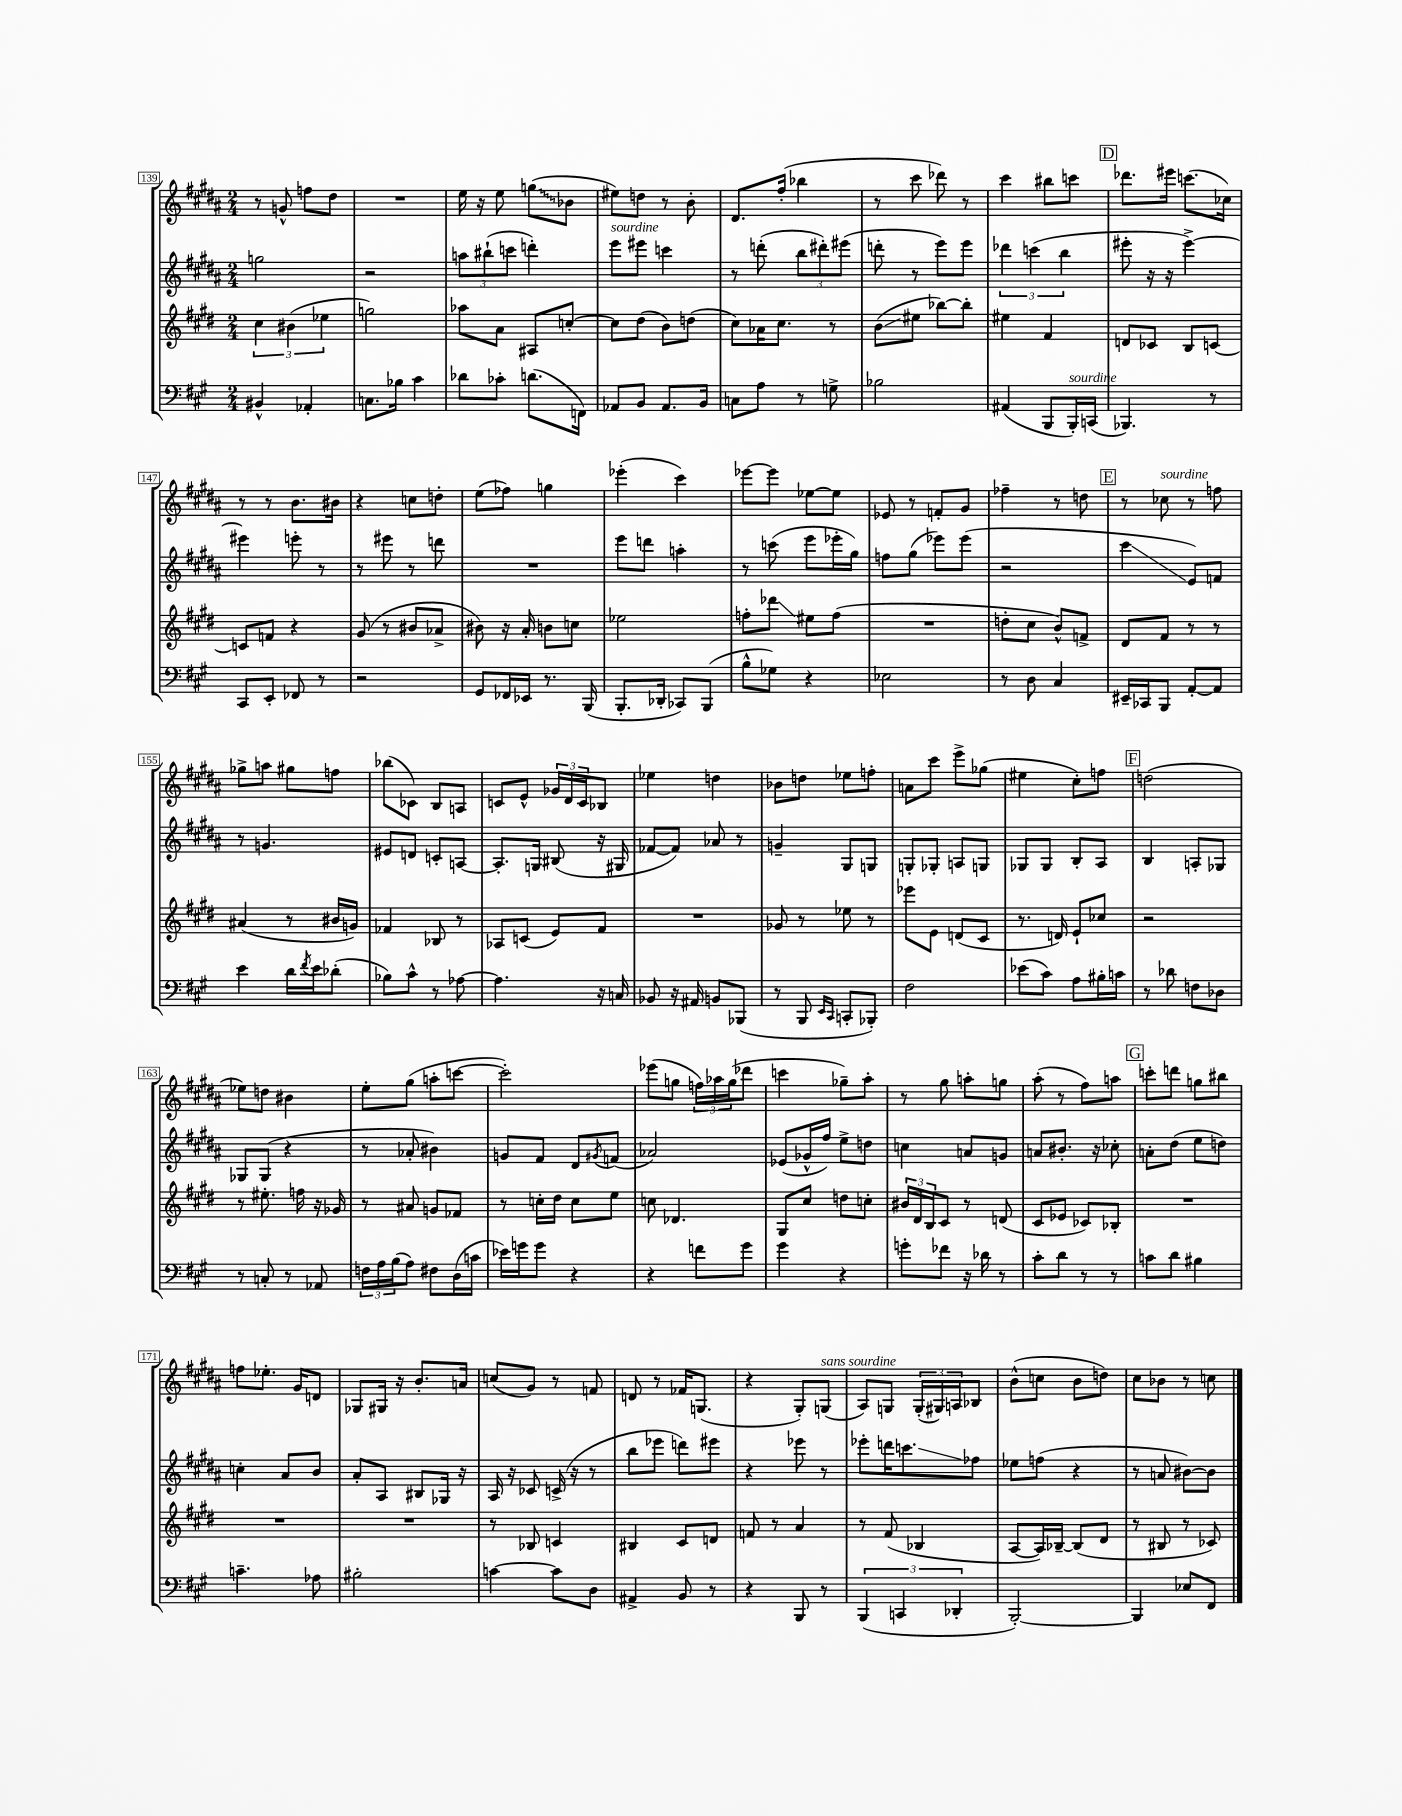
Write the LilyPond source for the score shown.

<<
\new StaffGroup <<
\new Staff = "s0" {
    \clef treble \key b \major \numericTimeSignature \time 2/4
    r8 g'8-^ f''8 dis''8 |
    R2 |
    e''16 r16 e''8 \once \override Glissando.style = #'zigzag g''8\glissando( bes'8 |
    eis''8) d''8 r8 b'8-. |
    dis'8. fis''16-.( bes''4 |
    r8 cis'''8 des'''8) r8 |
    cis'''4 bis''8 c'''8 |
    \mark \markup { \box "D" } des'''8. eis'''16 c'''8.( ces''16) |
    r8 r8 b'8. bis'16 |
    r4 c''8 d''8-. |
    e''8( fes''8) g''4 |
    ees'''4-.( cis'''4) |
    ees'''8~ ees'''8 ees''8~ ees''8 |
    ees'8 r8 f'8-. gis'8 |
    fes''4-- r8 d''8 |
    \mark \markup { \box "E" } r8 ces''8^\markup { \italic "sourdine" } r8 f''8 |
    ges''8-> a''8 gis''8 f''8 |
    bes''8( ces'8) b8 a8 |
    c'8 e'8-^ \tuplet 3/2 { ges'16 dis'16 c'16 } bes8 |
    ees''4 d''4 |
    bes'8 d''8 ees''8 f''8-. |
    a'8 cis'''8 e'''8-> ges''8( |
    eis''4 cis''8-.) f''8 |
    \mark \markup { \box "F" } d''2( |
    ees''8) d''8 bis'4 |
    e''8-. gis''8( a''8-. c'''8~ |
    c'''2-.) |
    ees'''8( g''8 \tuplet 3/2 { f''16) aes''16 g''16( } des'''8 |
    c'''4 ges''8--) ais''8-. |
    r8 gis''8 a''8-. g''8 |
    ais''8-.( r8 fis''8) a''8 |
    \mark \markup { \box "G" } c'''8-. d'''8 g''8 bis''8 |
    f''8 ees''8.-. gis'16 d'8 |
    ges8 gis16 r16 b'8.-. a'16 |
    c''8( gis'8) r8 f'8 |
    d'8 r8 fes'16 g8.( |
    r4 gis8-.) g8^\markup { \italic "sans sourdine" }( |
    ais8) g8 \tuplet 3/2 { g16-.( gis16) a16 } bes8 |
    b'8-^( c''8 b'8 d''8) |
    cis''8 bes'8 r8 c''8 \bar "|." |
}
\new Staff = "s1" {
    \clef treble \key b \major \numericTimeSignature \time 2/4
    g''2 |
    r2 |
    \tuplet 3/2 { a''8 bis''8-!( c'''8 } d'''4-.) |
    e'''8^\markup { \italic "sourdine" } eis'''8 c'''4 |
    r8 d'''8-.( \tuplet 3/2 { b''8 dis'''8-.) eis'''8( } |
    d'''8-. r8 e'''8) e'''8 |
    \tuplet 3/2 { des'''4 c'''4( b''4 } |
    \mark \markup { \box "D" } eis'''8-. r16 r16 eis'''4~->) |
    eis'''4 e'''8-. r8 |
    r8 eis'''8 r8 d'''8 |
    R2 |
    e'''8 d'''8 a''4-. |
    r8 c'''8( e'''8 ees'''16-. gis''16) |
    f''8 gis''8( ees'''8) ees'''8( |
    r2 |
    \mark \markup { \box "E" } cis'''4\glissando e'8) f'8 |
    r8 g'4. |
    eis'8 d'8 c'8-. a8~ |
    a8.-. g16 bis8( r16 gis16 |
    fes'8~ fes'8) aes'8 r8 |
    g'4-- gis8 g8 |
    g8-. ges8-. a8 g8 |
    ges8 ges8 b8-. ais8 |
    \mark \markup { \box "F" } b4 a8-. ges8 |
    ges8 ges8( r4 |
    r8 aes'8-. bis'4) |
    g'8 fis'8 dis'8 \acciaccatura { gis'8 } f'8( |
    aes'2) |
    ees'8( ges'16-^ fis''16) e''8-> d''8 |
    c''4 a'8 g'8 |
    a'8 bis'8.-. r16 ces''8-. |
    \mark \markup { \box "G" } a'8-. dis''8( e''8 d''8) |
    c''4-. ais'8 b'8 |
    ais'8-. ais8 bis8 ges16 r16 |
    ais16 r16 ces'8 c'16->( r16 r8 |
    b''8 ees'''8 d'''8) eis'''8 |
    r4 ees'''8 r8 |
    ees'''8-. d'''16 c'''8.\glissando fes''8 |
    ees''8 f''8( r4 |
    r8 a'8 bis'8~) bis'8 \bar "|." |
}
\new Staff = "s2" {
    \clef treble \key e \major \numericTimeSignature \time 2/4
    \tuplet 3/2 { cis''4 bis'4( ees''4 } |
    g''2) |
    aes''8 a'8 ais8 c''8~-. |
    c''8 dis''8( b'8) d''8( |
    cis''8) aes'16 cis''8. r8 |
    b'8\glissando( eis''8 bes''8~) bes''8-. |
    eis''4 fis'4 |
    \mark \markup { \box "D" } d'8 ces'8 b8 c'8~ |
    c'8 f'8 r4 |
    gis'8( r8 bis'8 aes'8-> |
    bis'8) r16 a'16-. b'8 c''8 |
    ees''2 |
    f''8-. des'''8\glissando eis''8 f''8( |
    R2 |
    d''8-. cis''8 b'8-^) f'8-> |
    \mark \markup { \box "E" } dis'8 fis'8 r8 r8 |
    ais'4( r8 bis'16 g'16) |
    fes'4 bes8 r8 |
    aes8 c'8( e'8) fis'8 |
    R2 |
    ges'8 r8 ees''8 r8 |
    ees'''8 e'8 d'8( cis'8 |
    r8. d'16) e'8-! ces''8 |
    \mark \markup { \box "F" } r2 |
    r8 eis''8.-. f''16 r16 ges'16 |
    r8 ais'8 g'8 fes'8 |
    r8 c''16-. dis''16 c''8 e''8 |
    c''8 des'4. |
    gis8 cis''8 d''8 c''8-. |
    \tuplet 3/2 { bis'16 dis'16 b16 } cis'8 r8 d'8( |
    cis'8 ees'8 ces'8) bes8-. |
    \mark \markup { \box "G" } R2 |
    R2 |
    R2 |
    r8 bes8 c'4 |
    bis4 cis'8 d'8 |
    f'8 r8 a'4 |
    r8 fis'8( bes4 |
    a8~ a16) bes16~-- bes8( dis'8 |
    r8 bis8 r8 ces'8) \bar "|." |
}
\new Staff = "s3" {
    \clef bass \key a \major \numericTimeSignature \time 2/4
    bis,4-^ aes,4-. |
    c8. bes16 cis'4 |
    des'8 ces'8-. d'8.( f,16) |
    aes,8 b,8 aes,8. b,16 |
    c8 a8 r8 g8-> |
    bes2 |
    ais,4( b,,8 b,,16-.^\markup { \italic "sourdine" }) c,16( |
    \mark \markup { \box "D" } bes,,4.) r8 |
    cis,8 e,8-. fes,8 r8 |
    r2 |
    gis,8 fes,16 ees,16 r8. b,,16( |
    b,,8.-. des,16-. ces,8) b,,8( |
    b8-^ ges8) r4 |
    ees2 |
    r8 d8 cis4 |
    \mark \markup { \box "E" } eis,16-- ces,16 b,,8 a,8~-. a,8 |
    e'4 d'16 \acciaccatura { fis'8 } e'16 des'8-.( |
    bes8) cis'8-^ r8 aes8~ |
    aes4. r16 c16 |
    bes,8 r16 ais,16 b,8 bes,,8( |
    r8 b,,8 \grace { e,16 cis,16 } c,8-. bes,,8-.) |
    fis2 |
    ees'8( cis'8) a8 bis16-. c'16 |
    \mark \markup { \box "F" } r8 des'8 f8 des8 |
    r8 c8-. r8 aes,8 |
    \tuplet 3/2 { f16 a16 b16( } a8) fis8 d16( c'16 |
    ees'16) g'16 g'8 r4 |
    r4 f'8 gis'8 |
    gis'4 r4 |
    g'8-. fes'8 r16 des'16 r8 |
    cis'8-. d'8 r8 r8 |
    \mark \markup { \box "G" } c'8 d'8 bis4 |
    c'4.-- aes8 |
    bis2-. |
    c'4~ c'8 d8 |
    ais,4-> b,8 r8 |
    r4 b,,8 r8 |
    \tuplet 3/2 { b,,4( c,4 des,4-. } |
    b,,2~-.) |
    b,,4 ees8 fis,8 \bar "|." |
}
>>
>>
\layout { \context { \Score currentBarNumber = #139 \override BarNumber.stencil = #(make-stencil-boxer 0.1 0.3 ly:text-interface::print) } }
